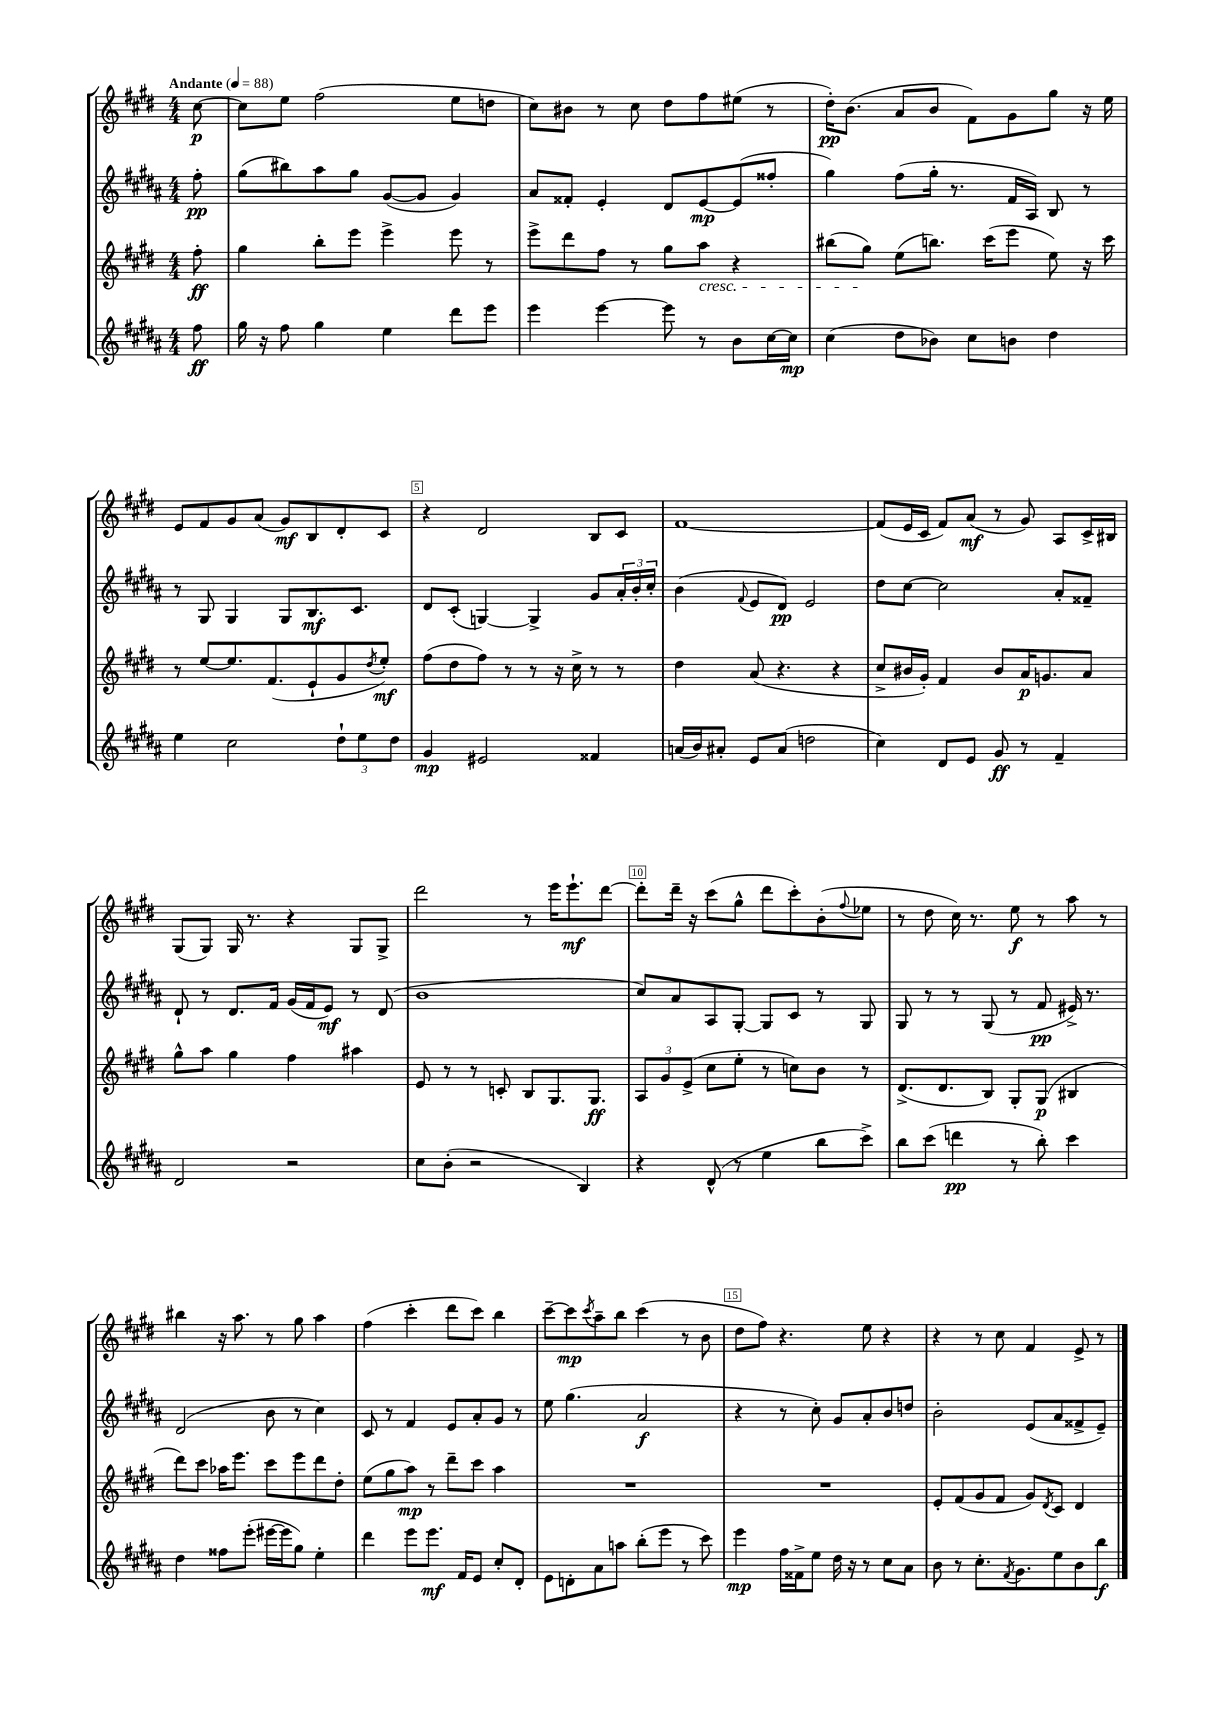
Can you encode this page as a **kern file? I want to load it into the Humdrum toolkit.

**kern	**kern	**kern	**kern
*staff4	*staff3	*staff2	*staff1
*clefG2	*clefG2	*clefG2	*clefG2
*k[f#c#g#d#a#]	*k[f#c#g#d#]	*k[f#c#g#d#a#]	*k[f#c#g#d#]
*M4/4	*M4/4	*M4/4	*M4/4
*MM88	*MM88	*MM88	*MM88
8ff#	8ff#'	8ff#'	[8cc#
=	=	=	=
16gg#	4gg#	(8gg#	8cc#]
16r	.	.	.
8ff#	.	8bb#)	8ee
4gg#	8bb'	8aa#	(2ff#
.	8eee	8gg#	.
4ee	4eee^	([8g#	.
.	.	8g#]	.
8ddd#	8eee	4g#)	8ee
8eee	8r	.	8dd
=	=	=	=
4eee	8eee^	8a#	8cc#)
.	8ddd#	8f##'	8b#
[4eee	8ff#	4e'	8r
.	8r	.	8cc#
8eee]	8gg#	8d#	8dd#
8r	8aa	[8e	8ff#
8b	4r	(8e]	(8ee#
[16cc#	.	8ff##'	8r
16cc#]	.	.	.
=	=	=	=
(4cc#	(8bb#	4gg#)	16dd#')
.	.	.	(8.b
.	8gg#)	.	.
8dd#	(8ee	(8ff#	8a
8b-)	8.bb)	16gg#'	8b
.	.	8.r	.
8cc#	.	.	8f#)
.	(16ccc#	.	.
8b	8eee	16f#	8g#
.	.	16A#)	.
4dd#	8ee)	8B	8gg#
.	16r	8r	16r
.	16ccc#	.	16ee
=	=	=	=
4ee	8r	8r	8e
.	[8ee	8G#	8f#
2cc#	8.ee]	4G#	8g#
.	.	.	(8a
.	(8.f#	.	.
.	.	8G#	8g#)
.	8e`	8.B	8B
12dd#`	8g#	.	8d#'
.	.	8.c#	.
12ee	.	.	.
.	8qdd#	.	.
.	8ee')	.	8c#
12dd#	.	.	.
=	=	=	=
4g#	(8ff#	8d#	4r
.	8dd#	(8c#'	.
2e#	8ff#)	[4G)	2d#
.	8r	.	.
.	8r	4G^]	.
.	16r	.	.
.	16cc#^	.	.
4f##	8r	8g#	8B
.	8r	24a#'	8c#
.	.	24b'	.
.	.	24cc#'	.
=	=	=	=
(16a	4dd#	(4b	[1f#
16b)	.	.	.
8a#'	.	.	.
.	.	8qqf#	.
8e	(8a	8e	.
(8a#	4.r	8d#)	.
2dd	.	2e	.
.	4r	.	.
=	=	=	=
4cc#)	8cc#^	8dd#	(8f#]
.	16b#	[8cc#	16e
.	16g#')	.	16c#
8d#	4f#	2cc#]	8f#)
8e	.	.	(8a
8g#	8b#	.	8r
8r	16a	.	8g#)
.	8.g	.	.
4f#~	.	8a#'	8A
.	8a	8f##~	16c#^
.	.	.	16B#
=	=	=	=
2d#	8gg#^^	8d#`	(8G#
.	8aa	8r	8G#)
.	4gg#	8.d#	16G#
.	.	.	8.r
.	.	16f#	.
2r	4ff#	(16g#	4r
.	.	16f#	.
.	.	8e)	.
.	4aa#	8r	8G#
.	.	(8d#	8G#^
=	=	=	=
8cc#	8e	1b	2ddd#
(8b'	8r	.	.
2r	8r	.	.
.	8c'	.	.
.	8B	.	8r
.	8.G#	.	16eee
.	.	.	8.eee`
4B)	.	.	.
.	8.G#	.	.
.	.	.	[8ddd#
=	=	=	=
4r	12A	8cc#)	8ddd#']
.	12g#	.	.
.	.	8a#	16ddd#~
.	(12e^	.	.
.	.	.	16r
(8d#^^	8cc#	8A#	(8ccc#
8r	8ee'	[8G#'	8gg#^^
4ee	8r	8G#]	8ddd#
.	8cc)	8c#	8ccc#')
8bb	8b	8r	(8b'
.	.	.	8qqff#
8ccc#^)	8r	8G#	8ee-
=	=	=	=
8bb	(8.d#^	8G#	8r
(8ccc#	.	8r	8dd#
.	8.d#	.	.
4ddd	.	8r	16cc#)
.	.	.	8.r
.	8B)	(8G#	.
8r	8G#'	8r	8ee
8bb')	(8G#	8f#	8r
4ccc#	4B#	16e#^)	8aa
.	.	8.r	.
.	.	.	8r
=	=	=	=
4dd#	8ddd#)	(2d#	4bb#
.	8ccc#	.	.
8ff##	16aa-	.	16r
.	8.eee	.	8.aa
(8eee'	.	.	.
[16eee#	8ccc#	8b	8r
16eee#]	.	.	.
8gg#)	8eee	8r	8gg#
4ee'	8ddd#	4cc#)	4aa
.	8dd#'	.	.
=	=	=	=
4ddd#	(8ee	8c#	(4ff#
.	8gg#	8r	.
8eee	8aa)	4f#	4ccc#'
8.eee	8r	.	.
.	8ddd#~	8e	8ddd#
16f#	.	.	.
8e	8ccc#	8a#'	8ccc#)
8cc#'	4aa	8g#	4bb
8d#'	.	8r	.
=	=	=	=
8e	1r	8ee	[8ccc#~
8d'	.	(4.gg#	8ccc#]
.	.	.	8qccc#
8a#	.	.	8aa~
8aa	.	.	8bb
(8bb'	.	2a#	(4ccc#
8eee	.	.	.
8r	.	.	8r
8ccc#)	.	.	8b
=	=	=	=
4eee	1r	4r	8dd#
.	.	.	8ff#)
16ff#	.	8r	4.r
16f##^	.	.	.
8ee	.	8cc#')	.
16dd#	.	8g#	.
16r	.	.	.
8r	.	8a#'	8ee
8cc#	.	8b	4r
8a#	.	8dd	.
=	=	=	=
8b	8e'	2b'	4r
8r	(8f#	.	.
8.cc#'	8g#	.	8r
.	8f#	.	8cc#
8qf#	.	.	.
8.g#	.	.	.
.	8g#)	(8e	4f#
.	8qd#	.	.
8ee	8c#	8a#	.
8b	4d#	8f##^	8e^
8bb	.	8e~)	8r
==	==	==	==
*-	*-	*-	*-
